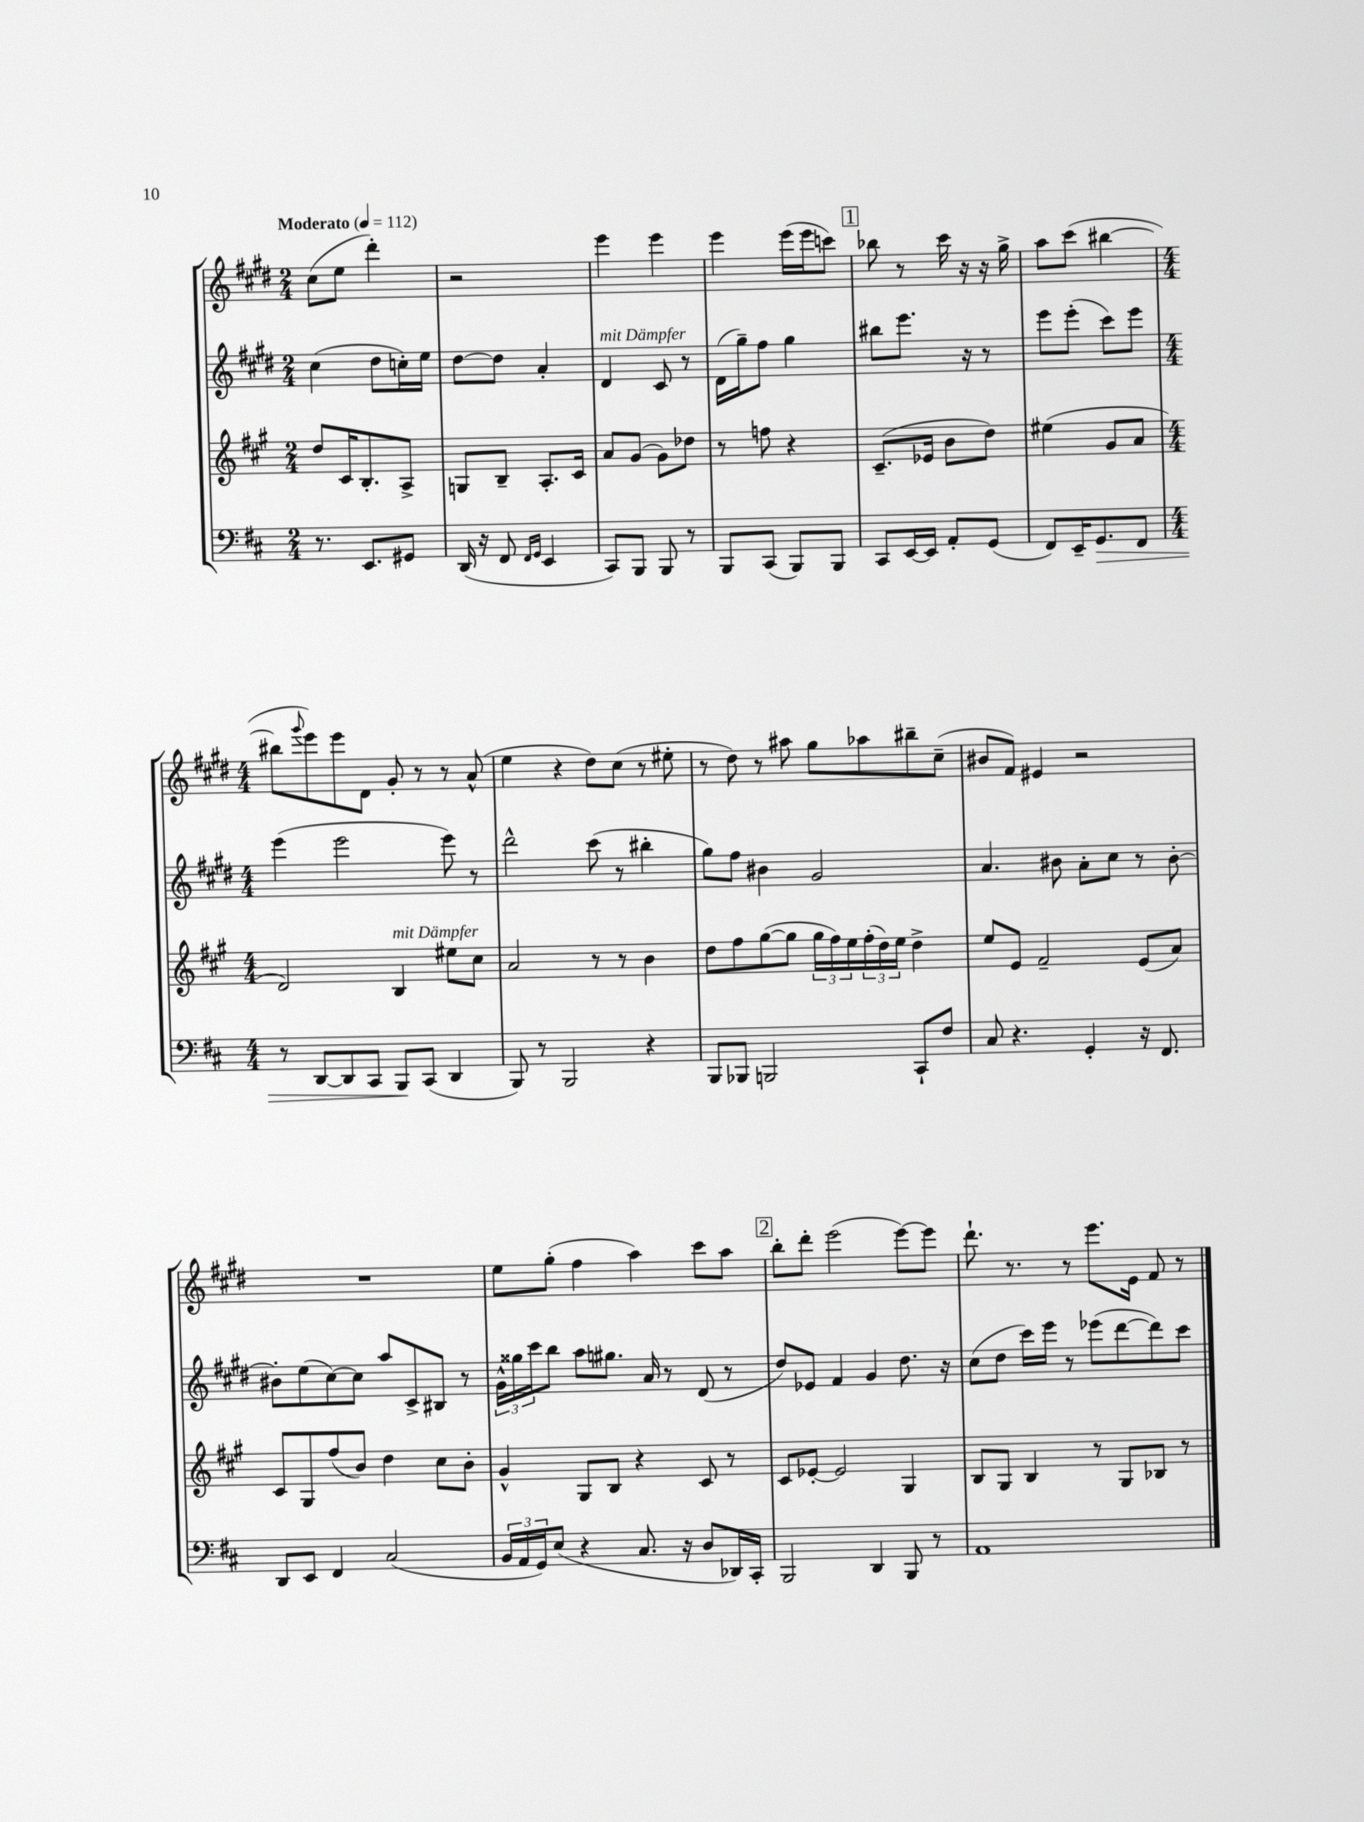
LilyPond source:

<<
\new StaffGroup <<
\new Staff = "s0" {
    \clef treble \key e \major \numericTimeSignature \time 2/4 \tempo "Moderato" 4 = 112
    cis''8( e''8 dis'''4-.) |
    r2 |
    e'''4 e'''4 |
    e'''4 e'''16( e'''16 c'''8) |
    \mark \markup { \box "1" } bes''8 r8 cis'''16 r16 r16 gis''16-> |
    a''8 cis'''8( bis''4~ |
    \numericTimeSignature \time 4/4 bis''8 \appoggiatura { gis'''8 } e'''8) e'''8 dis'8 gis'8-. r8 r8 a'8-^( |
    e''4 r4 dis''8) cis''8( r8 eis''8-. |
    r8 dis''8) r8 ais''8 gis''8 aes''8 bis''8-- cis''8--( |
    bis'8 fis'8) eis'4 r2 |
    R1 |
    e''8 gis''8-.( fis''4 a''4) cis'''8 a''8 |
    \mark \markup { \box "2" } b''8-. dis'''8-. e'''2( e'''8~) e'''8 |
    dis'''8.-! r8. r8 e'''8. e'16 fis'8 r8 \bar "|." |
}
\new Staff = "s1" {
    \clef treble \key e \major \numericTimeSignature \time 2/4
    cis''4( dis''8 c''16-.) e''16 |
    dis''8~ dis''8 a'4-. |
    dis'4^\markup { \italic "mit Dämpfer" } cis'8 r8 |
    dis'16( gis''16--) fis''8 gis''4 |
    \mark \markup { \box "1" } bis''8 e'''8. r16 r8 |
    e'''8 e'''8-.( cis'''8) e'''8 |
    \numericTimeSignature \time 4/4 e'''4( e'''2 e'''8) r8 |
    dis'''2-^ cis'''8( r8 bis''4-. |
    gis''8) fis''8 bis'4 gis'2 |
    a'4. bis'8 a'8-. cis''8 r8 bis'8~-. |
    bis'8-. e''8( cis''8~) cis''8 a''8 cis'8-> bis8 r8 |
    \tuplet 3/2 { gis'16-^ gisis''16 cis'''16 } b''8 a''8 gis''8. a'16 r8 dis'8( r8 |
    \mark \markup { \box "2" } dis''8) ees'8 fis'4 gis'4 dis''8. r16 |
    cis''8( dis''8 cis'''16) e'''16 r8 ees'''8( dis'''8~ dis'''8) cis'''8 \bar "|." |
}
\new Staff = "s2" {
    \clef treble \key a \major \numericTimeSignature \time 2/4
    d''8 cis'16 b8.-. a8-> |
    g8 b8-- a8.-. cis'16 |
    a'8 gis'8( gis'8) des''8 |
    r8 f''8 r4 |
    \mark \markup { \box "1" } cis'8.--( ees'16 b'8 d''8) |
    eis''4( gis'8 a'8 |
    \numericTimeSignature \time 4/4 d'2) b4^\markup { \italic "mit Dämpfer" } eis''8 cis''8 |
    a'2 r8 r8 b'4 |
    d''8 fis''8 gis''8~( gis''8 \tuplet 3/2 { gis''16 fis''16) e''16 } \tuplet 3/2 { fis''16-.( d''16) e''16 } d''4-> |
    e''8 e'8 fis'2-- e'8( a'8) |
    cis'8 gis8 fis''8( b'8) d''4 cis''8 b'8-. |
    gis'4-^ gis8 b8 r4 cis'8 r8 |
    \mark \markup { \box "2" } cis'8 ees'8~-. ees'2 gis4 |
    b8 gis8 b4 r8 gis8 bes8 r8 \bar "|." |
}
\new Staff = "s3" {
    \clef bass \key d \major \numericTimeSignature \time 2/4
    r8. e,8. gis,8 |
    d,16( r16 fis,8 \grace { fis,16 g,16 } e,4 |
    cis,8) b,,8 b,,8 r8 |
    b,,8 cis,8( b,,8) b,,8 |
    \mark \markup { \box "1" } cis,8 e,16~ e,16 a,8-. g,8( |
    fis,8) e,16-- g,8.\> fis,8 |
    \numericTimeSignature \time 4/4 r8 d,8~ d,8 cis,8 b,,8\! cis,8( d,4 |
    b,,8) r8 b,,2 r4 |
    b,,8 bes,,8 b,,2 cis,8-! fis8 |
    cis8 r4. g,4-. r16 fis,8. |
    d,8 e,8 fis,4 cis2( |
    \tuplet 3/2 { b,16 a,16 g,16) } e8( r4 cis8. r16 d8 des,16) cis,16-. |
    \mark \markup { \box "2" } b,,2 d,4 b,,8 r8 |
    a,1 \bar "|." |
}
>>
>>
\layout { \context { \Score \remove "Bar_number_engraver" } }
